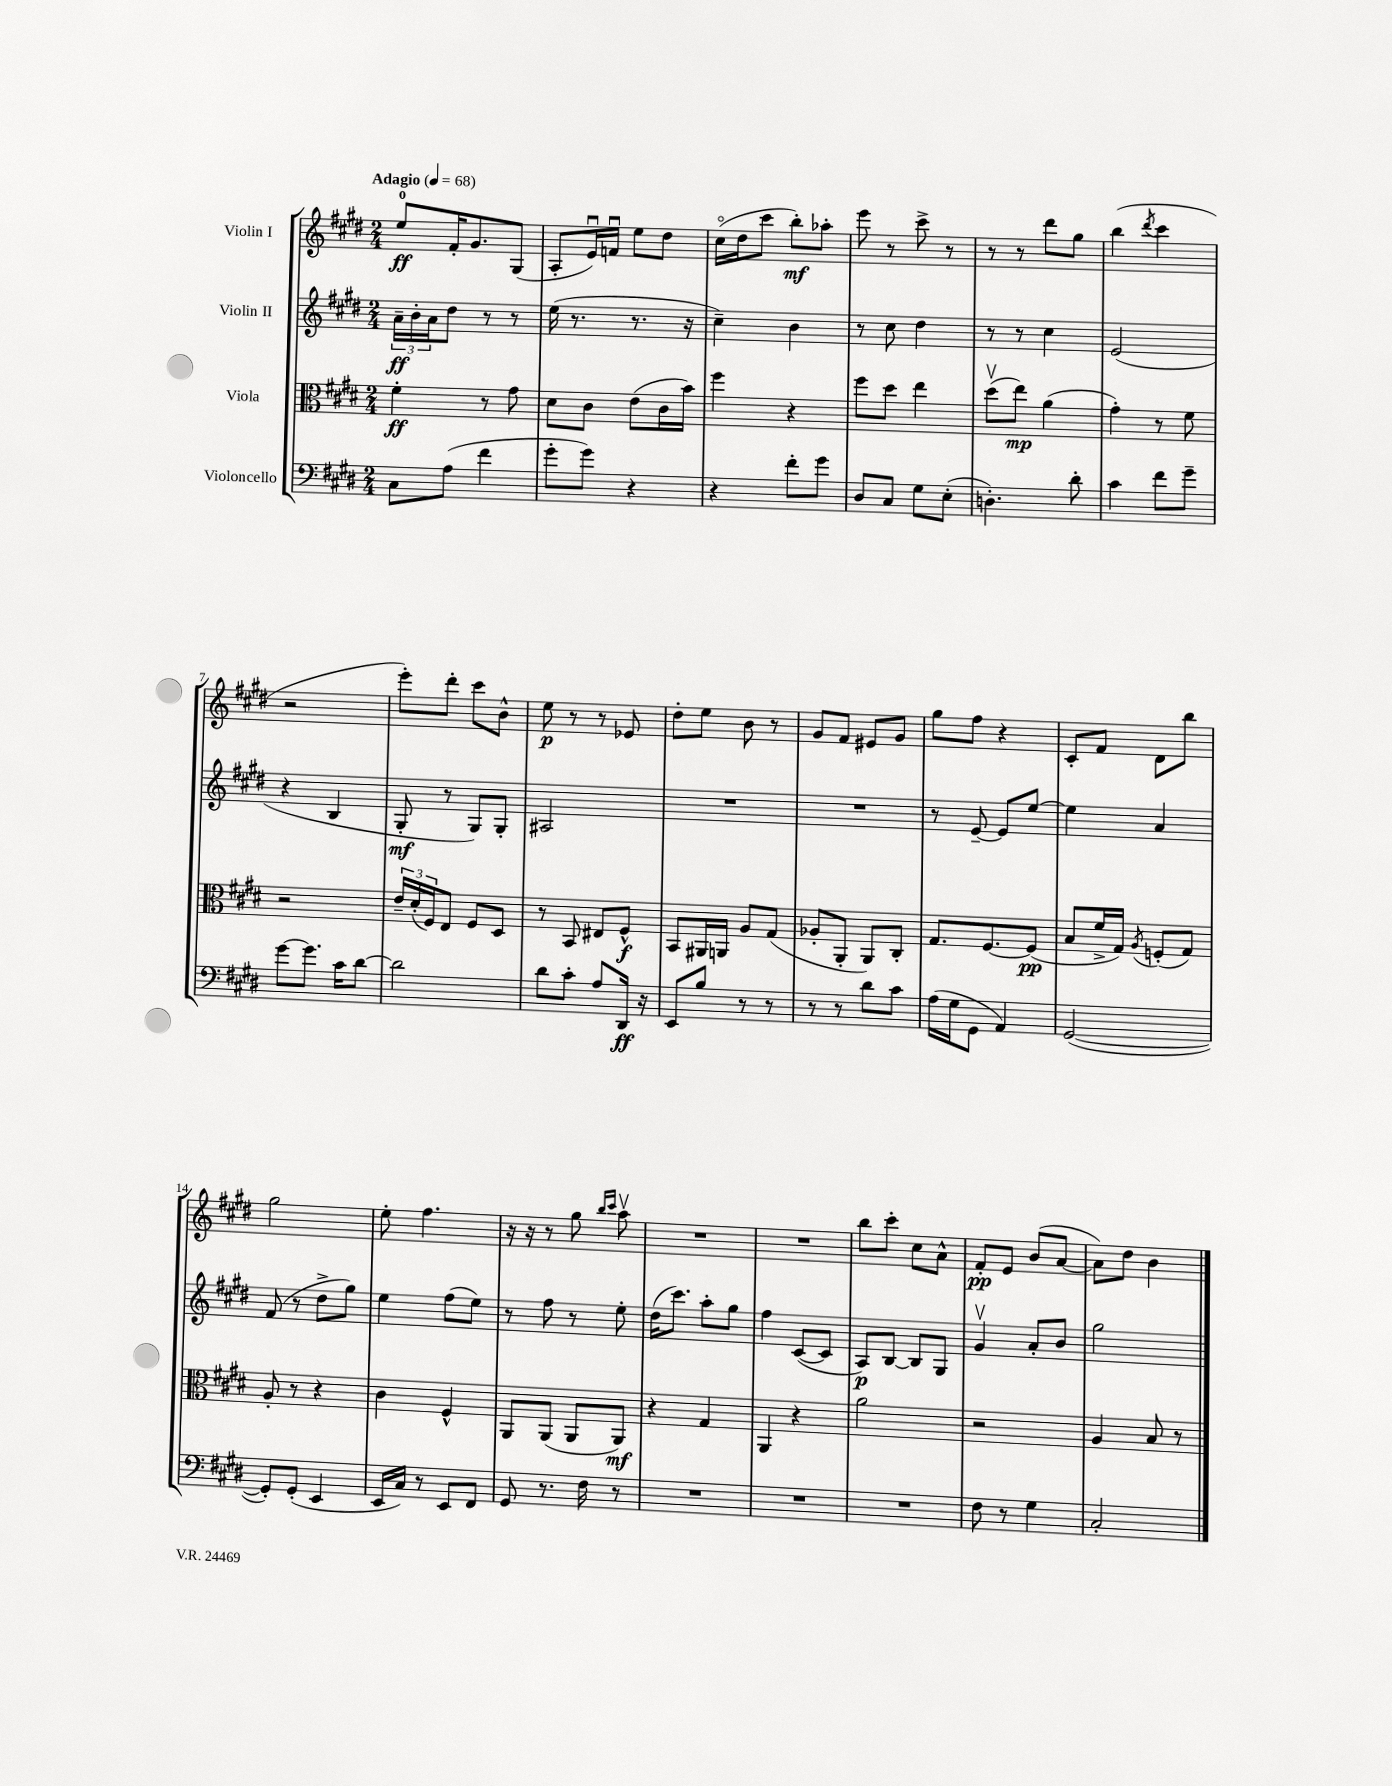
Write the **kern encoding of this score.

**kern	**dynam	**kern	**dynam	**kern	**dynam	**kern	**dynam
*part4	*part4	*part3	*part3	*part2	*part2	*part1	*part1
*staff4	*staff4	*staff3	*staff3	*staff2	*staff2	*staff1	*staff1
*I"Violoncello	*	*I"Viola	*	*I"Violin II	*	*I"Violin I	*
*clefF4	*	*clefC3	*	*clefG2	*	*clefG2	*
*k[f#c#g#d#]	*	*k[f#c#g#d#]	*	*k[f#c#g#d#]	*	*k[f#c#g#d#]	*
*M2/4	*	*M2/4	*	*M2/4	*	*M2/4	*
*MM68	*	*MM68	*	*MM68	*	*MM68	*
=1	=1	=1	=1	=1	=1	=1	=1
!	!	!	!	!	!	!LO:TX:a:B:t=Adagio	!
8C#\L	.	4f#'\	ff	24a~\LL	ff	8ee/L	ff
.	.	.	.	24b'\	.	.	.
.	.	.	.	24a\J	.	.	.
(8A\J	.	.	.	8dd#\J	.	16f#'/K	.
.	.	.	.	.	.	8.g#/	.
4f#\	.	8r	.	8r	.	.	.
.	.	8g#\	.	8r	.	(8G#/J	.
=2	=2	=2	=2	=2	=2	=2	=2
8g#'\L	.	8d#\L	.	(16ee\	.	8A'/L	.
.	.	.	.	8.r	.	.	.
8g#\J)	.	8c#\J	.	.	.	16eu/L)	.
.	.	.	.	.	.	16fnu/JJ	.
4r	.	(8e\L	.	8.r	.	8ee\L	.
.	.	16c#\L	.	.	.	8dd#\J	.
.	.	16b\JJ)	.	16r	.	.	.
=3	=3	=3	=3	=3	=3	=3	=3
4r	.	4ff#\	.	4cc#~\)	.	(16cc#\LL	.
.	.	.	.	.	.	16dd#\J	.
.	.	.	.	.	.	8ccc#\J	.
8f#'\L	.	4r	.	4b\	.	8bb'\L)	mf
8g#\J	.	.	.	.	.	8aa-X'\J	.
=4	=4	=4	=4	=4	=4	=4	=4
8D#/L	.	8ff#\L	.	8r	.	8eee\	.
8C#/J	.	8dd#\J	.	8cc#\	.	8r	.
8G#\L	.	4ee\	.	4dd#\	.	8ccc#^\	.
(8E'\J	.	.	.	.	.	8r	.
=5	=5	=5	=5	=5	=5	=5	=5
4.Dn'\)	.	(8dd#v\L	.	8r	.	8r	.
.	.	8ee\J)	mp	8r	.	8r	.
.	.	(4a\	.	4cc#\	.	8ddd#\L	.
8d#'\	.	.	.	.	.	8gg#\J	.
=6	=6	=6	=6	=6	=6	=6	=6
4c#\	.	4g#'\)	.	(2e/	.	(4bb\	.
.	.	.	.	.	.	8qddd#/	.
8f#\L	.	8r	.	.	.	4ccc#\	.
8g#~\J	.	8f#\	.	.	.	.	.
!!LO:LB:g=z
=7	=7	=7	=7	=7	=7	=7	=7
[8g#\L	.	2r	.	4r	.	2r	.
8.g#\J]	.	.	.	.	.	.	.
.	.	.	.	4B/	.	.	.
16c#\KL	.	.	.	.	.	.	.
[8d#\J	.	.	.	.	.	.	.
=8	=8	=8	=8	=8	=8	=8	=8
2d#\]	.	24e~/LL	.	8G#'/	mf	8eee'\L)	.
.	.	(24d#'/	.	.	.	.	.
.	.	24F#/J)	.	.	.	.	.
.	.	8E/J	.	8r	.	8ddd#'\J	.
.	.	8F#/L	.	8G#/L)	.	8ccc#\L	.
.	.	8D#/J	.	8G#'/J	.	8b^^\J	.
=9	=9	=9	=9	=9	=9	=9	=9
8d#\L	.	8r	.	2A#X/	.	8ee\	p
8c#'\J	.	8BB/	.	.	.	8r	.
8A/L	.	8E#X/L	.	.	.	8r	.
16DD#/Jk	ff	8F#^^/J	f	.	.	8e-X/	.
16r	.	.	.	.	.	.	.
=10	=10	=10	=10	=10	=10	=10	=10
8EE/L	.	8BB/L	.	2r	.	8dd#'\L	.
8B/J	.	16AA#X/L	.	.	.	8ee\J	.
.	.	16AAn/JJ	.	.	.	.	.
8r	.	8A/L	.	.	.	8b\	.
8r	.	(8G#/J	.	.	.	8r	.
=11	=11	=11	=11	=11	=11	=11	=11
8r	.	8A-X'/L	.	2r	.	8g#/L	.
8r	.	8AA'/J	.	.	.	8f#/J	.
8d#\L	.	8AA/L)	.	.	.	8e#X/L	.
8c#\J	.	8C#'/J	.	.	.	8g#/J	.
=12	=12	=12	=12	=12	=12	=12	=12
(16A\LL	.	8.G#/L	.	8r	.	8gg#\L	.
16G#\J	.	.	.	.	.	.	.
8GG#\J	.	.	.	[8e~/	.	8ff#\J	.
.	.	[8.F#/	.	.	.	.	.
4AA/)	.	.	.	8e/L]	.	4r	.
.	.	(8F#/J]	pp	[8ee/J	.	.	.
=13	=13	=13	=13	=13	=13	=13	=13
([2GG#/	.	8B/L	.	4ee\]	.	8c#'/L	.
.	.	16f#^/L	.	.	.	8f#/J	.
.	.	16G#/JJ)	.	.	.	.	.
.	.	8qA/	.	.	.	.	.
.	.	(8Fn'/L	.	4a/	.	8d#\L	.
.	.	8G#/J)	.	.	.	8bb\J	.
!!LO:LB:g=z
=14	=14	=14	=14	=14	=14	=14	=14
8GG#'/L])	.	8A'/	.	(8f#/	.	2gg#\	.
(8GG#'/J	.	8r	.	8r	.	.	.
4EE/	.	4r	.	8dd#^\L	.	.	.
.	.	.	.	8gg#\J)	.	.	.
=15	=15	=15	=15	=15	=15	=15	=15
16EE/LL	.	4c#\	.	4ee\	.	8ee'\	.
16C#/JJ)	.	.	.	.	.	.	.
8r	.	.	.	.	.	4.ff#\	.
8EE/L	.	4F#^^/	.	(8ff#\L	.	.	.
8FF#/J	.	.	.	8ee\J)	.	.	.
=16	=16	=16	=16	=16	=16	=16	=16
8GG#/	.	8AA/L	.	8r	.	16r	.
.	.	.	.	.	.	16r	.
8.r	.	(8AA/J	.	8ff#\	.	8r	.
.	.	8AA/L	.	8r	.	8gg#\	.
16F#\	.	.	.	.	.	.	.
.	.	.	.	.	.	16qqbb/LL	.
.	.	.	.	.	.	16qqccc#/JJ	.
8r	.	8AA/J)	mf	8ee'\	.	8aav\	.
=17	=17	=17	=17	=17	=17	=17	=17
2r	.	4r	.	(16dd#\KL	.	2r	.
.	.	.	.	8.ccc#\J)	.	.	.
.	.	4G#/	.	8aa'\L	.	.	.
.	.	.	.	8gg#\J	.	.	.
=18	=18	=18	=18	=18	=18	=18	=18
2r	.	4AA/	.	4ff#\	.	2r	.
.	.	4r	.	([8c#/L	.	.	.
.	.	.	.	8c#/J]	.	.	.
=19	=19	=19	=19	=19	=19	=19	=19
2r	.	2a\	.	8A/L)	p	8bb\L	.
.	.	.	.	[8B/J	.	8ccc#'\J	.
.	.	.	.	8B/L]	.	8cc#\L	.
.	.	.	.	8G#/J	.	8a^^\J	.
=20	=20	=20	=20	=20	=20	=20	=20
8F#\	.	2r	.	4g#v/	.	8f#'/L	pp
8r	.	.	.	.	.	8e/J	.
4G#\	.	.	.	8a'/L	.	(8b/L	.
.	.	.	.	8b/J	.	[8a/J	.
=21	=21	=21	=21	=21	=21	=21	=21
2C#'/	.	4A/	.	2gg#\	.	8a\L])	.
.	.	.	.	.	.	8dd#\J	.
.	.	8B/	.	.	.	4b\	.
.	.	8r	.	.	.	.	.
==	==	==	==	==	==	==	==
*-	*-	*-	*-	*-	*-	*-	*-
